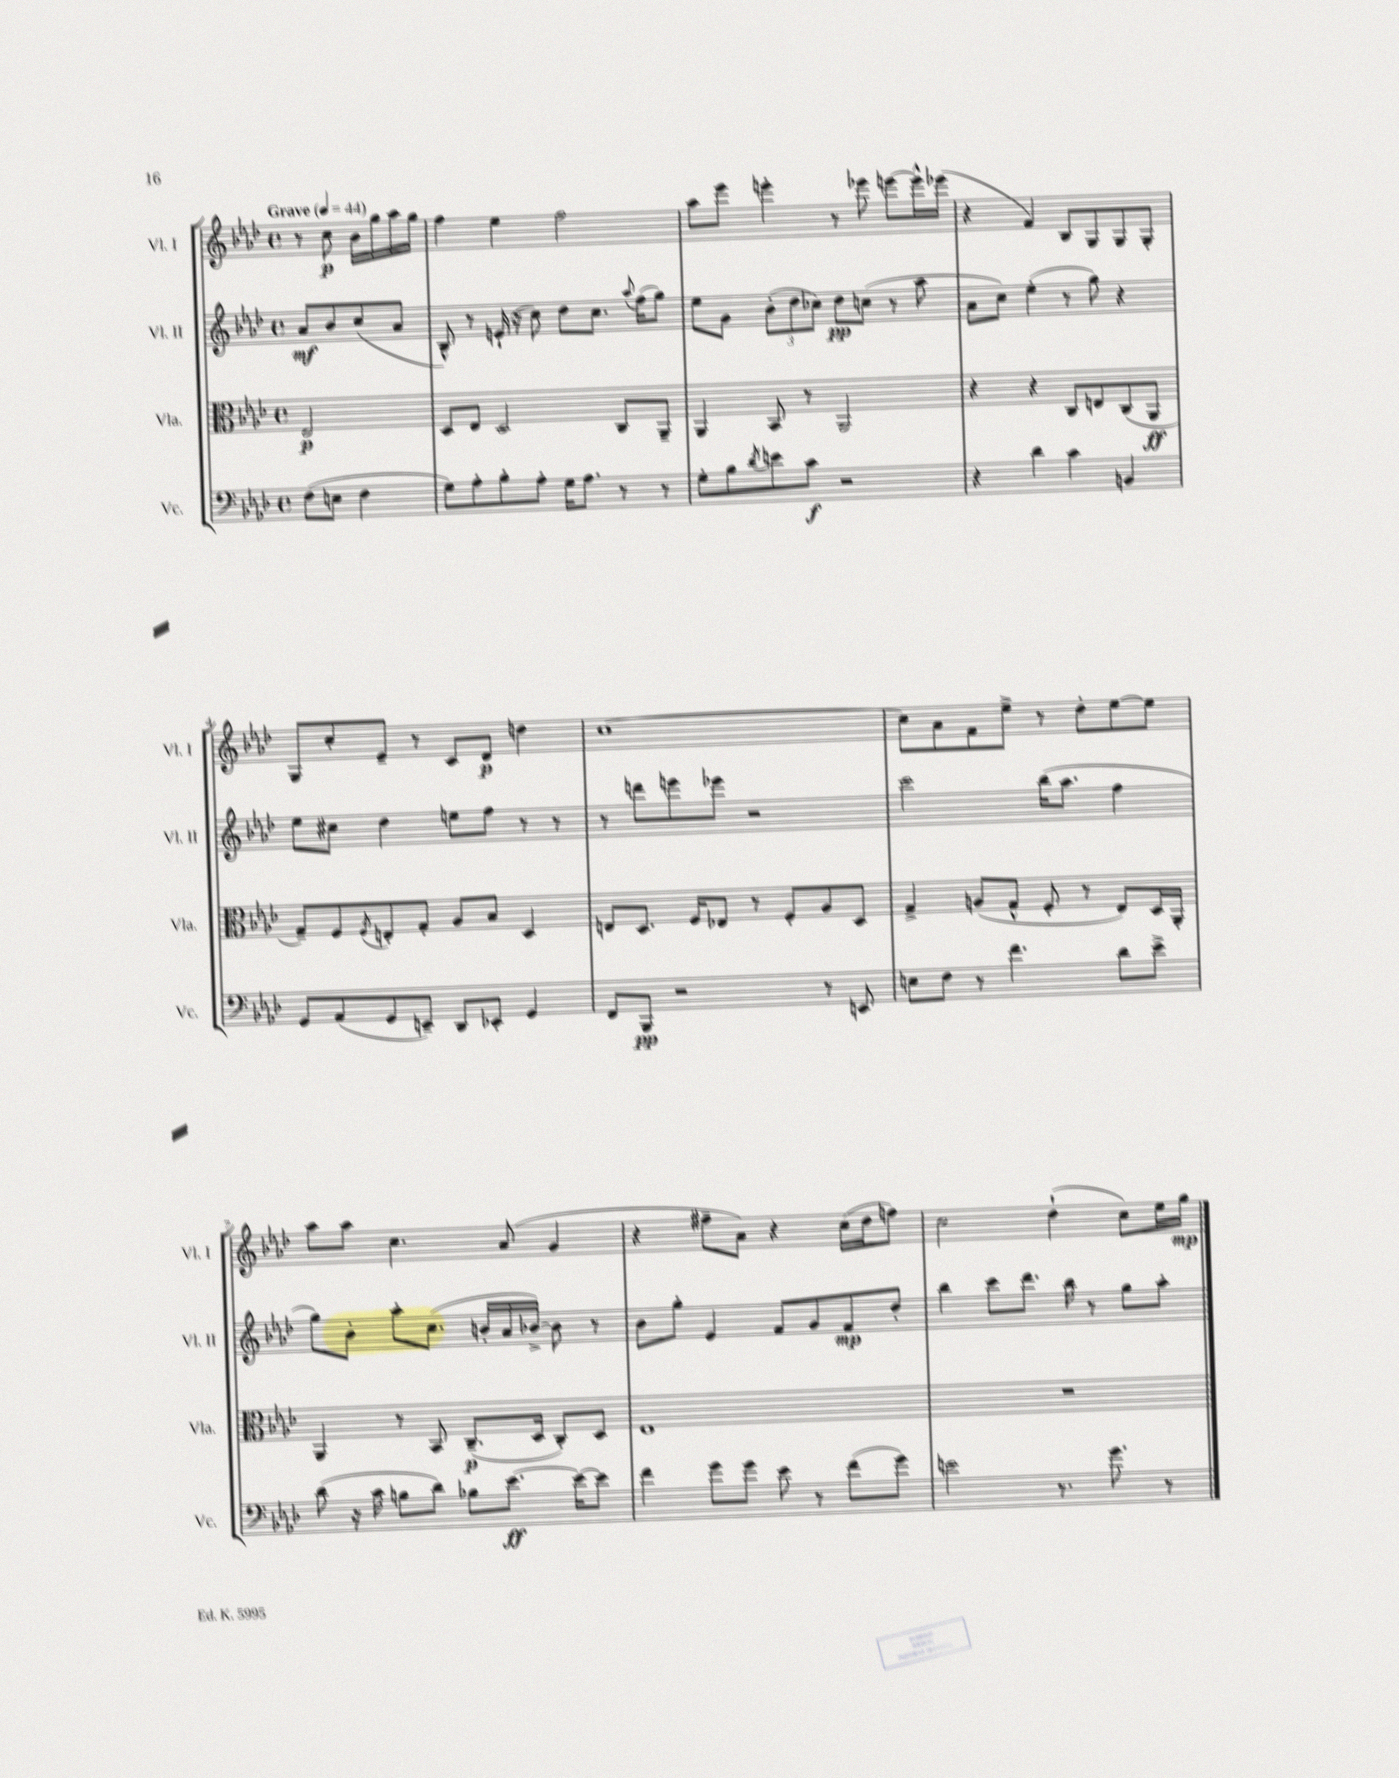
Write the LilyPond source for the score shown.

<<
\new StaffGroup <<
\new Staff = "s0" \with { instrumentName = "Vl. I" shortInstrumentName = "Vl. I" } {
    \clef treble \key aes \major \defaultTimeSignature \time 4/4 \partial 2 \tempo "Grave" 4 = 44
    r8 c''8\p bes'16 g''16 aes''16 g''16 |
    f''4 ees''4 f''2 |
    aes''8 ees'''8 e'''4-. r8 ees'''8 e'''8~ e'''16-^ ees'''16( |
    r4 f'4) bes8 g8 g8 g8-. |
    g8 c''8-. ees'8-- r8 c'8 des'8\p d''4 |
    c''1~ |
    c''8 aes'8 f'8 ees''8-> r8 des''8-. ees''8~ ees''8 |
    aes''8 aes''8 c''4. aes'8( g'4 |
    r4 fis''8-- aes'8) r4 c''16( des''16 f''8) |
    c''2 des''4-!( c''8) ees''16 g''16\mp \bar "|." |
}
\new Staff = "s1" \with { instrumentName = "Vl. II" shortInstrumentName = "Vl. II" } {
    \clef treble \key aes \major \defaultTimeSignature \time 4/4 \partial 2
    aes'8\mf bes'8 c''8( aes'8 |
    bes8-^) r8 e'16-!( r16 c''8) des''8 c''8. \appoggiatura { aes''8 } f''16( g''8) |
    ees''8 g'8 \tuplet 3/2 { bes'8-.( des''8 ces''8) } des''8\pp c''8( r8 aes''8 |
    aes'8 c''8) ees''4-.( r8 g''8) r4 |
    ees''8 cis''8 des''4 e''8 f''8 r8 r8 |
    r8 d'''8 e'''8 ees'''8 r2 |
    c'''2 bes''16( aes''8. f''4 |
    g''8) bes'8-. aes''8-. c''8.( b'16-. aes'16 bes'16~->) bes'8 r8 |
    bes'8 g''8-. ees'4 f'8 g'8 f'8\mp des''8-. |
    bes''4 c'''8 des'''8. bes''16 r8 g''8 aes''8-. \bar "|." |
}
\new Staff = "s2" \with { instrumentName = "Vla." shortInstrumentName = "Vla." } {
    \clef alto \key aes \major \defaultTimeSignature \time 4/4 \partial 2
    ees2\p |
    des8 ees8 des2 c8 aes,8-- |
    aes,4 bes,8 r8 aes,2 |
    r4 r4 c8 e8 c8( aes,8\ff |
    g8--) f8 \acciaccatura { f8 } e8-. g8-. aes8 bes8 des4 |
    e8 des8. f16 ees8 r8 f8-. aes8 des8 |
    g4-> a8( g8-^ f8-. r8 ees8) des16 aes,16-. |
    aes,4 r8 bes,8 c8.--\p( des16 c8-.) des8 |
    ees1 |
    R1 \bar "|." |
}
\new Staff = "s3" \with { instrumentName = "Vc." shortInstrumentName = "Vc." } {
    \clef bass \key aes \major \defaultTimeSignature \time 4/4 \partial 2
    f8( e8 f4 |
    g8) aes8-. bes8-. aes8-. g16 aes8. r8 r8 |
    g8-. bes8 \acciaccatura { des'8 } e'8 c'8\f r2 |
    r4 des'4 c'4 b,4 |
    g,8 aes,8( g,8 e,8--) des,8 ees,8-. g,4 |
    f,8 bes,,8\pp r2 r8 e,8 |
    e8 f8 r8 f'4. des'8 ees'8-> |
    des'8( r16 c'16 b8 des'8) bes8 ees'8.~\ff ees'16~ ees'8 |
    f'4 g'8 g'8 ees'8 r8 f'8( g'8) |
    e'2 r8. g'8. r8 \bar "|." |
}
>>
>>
